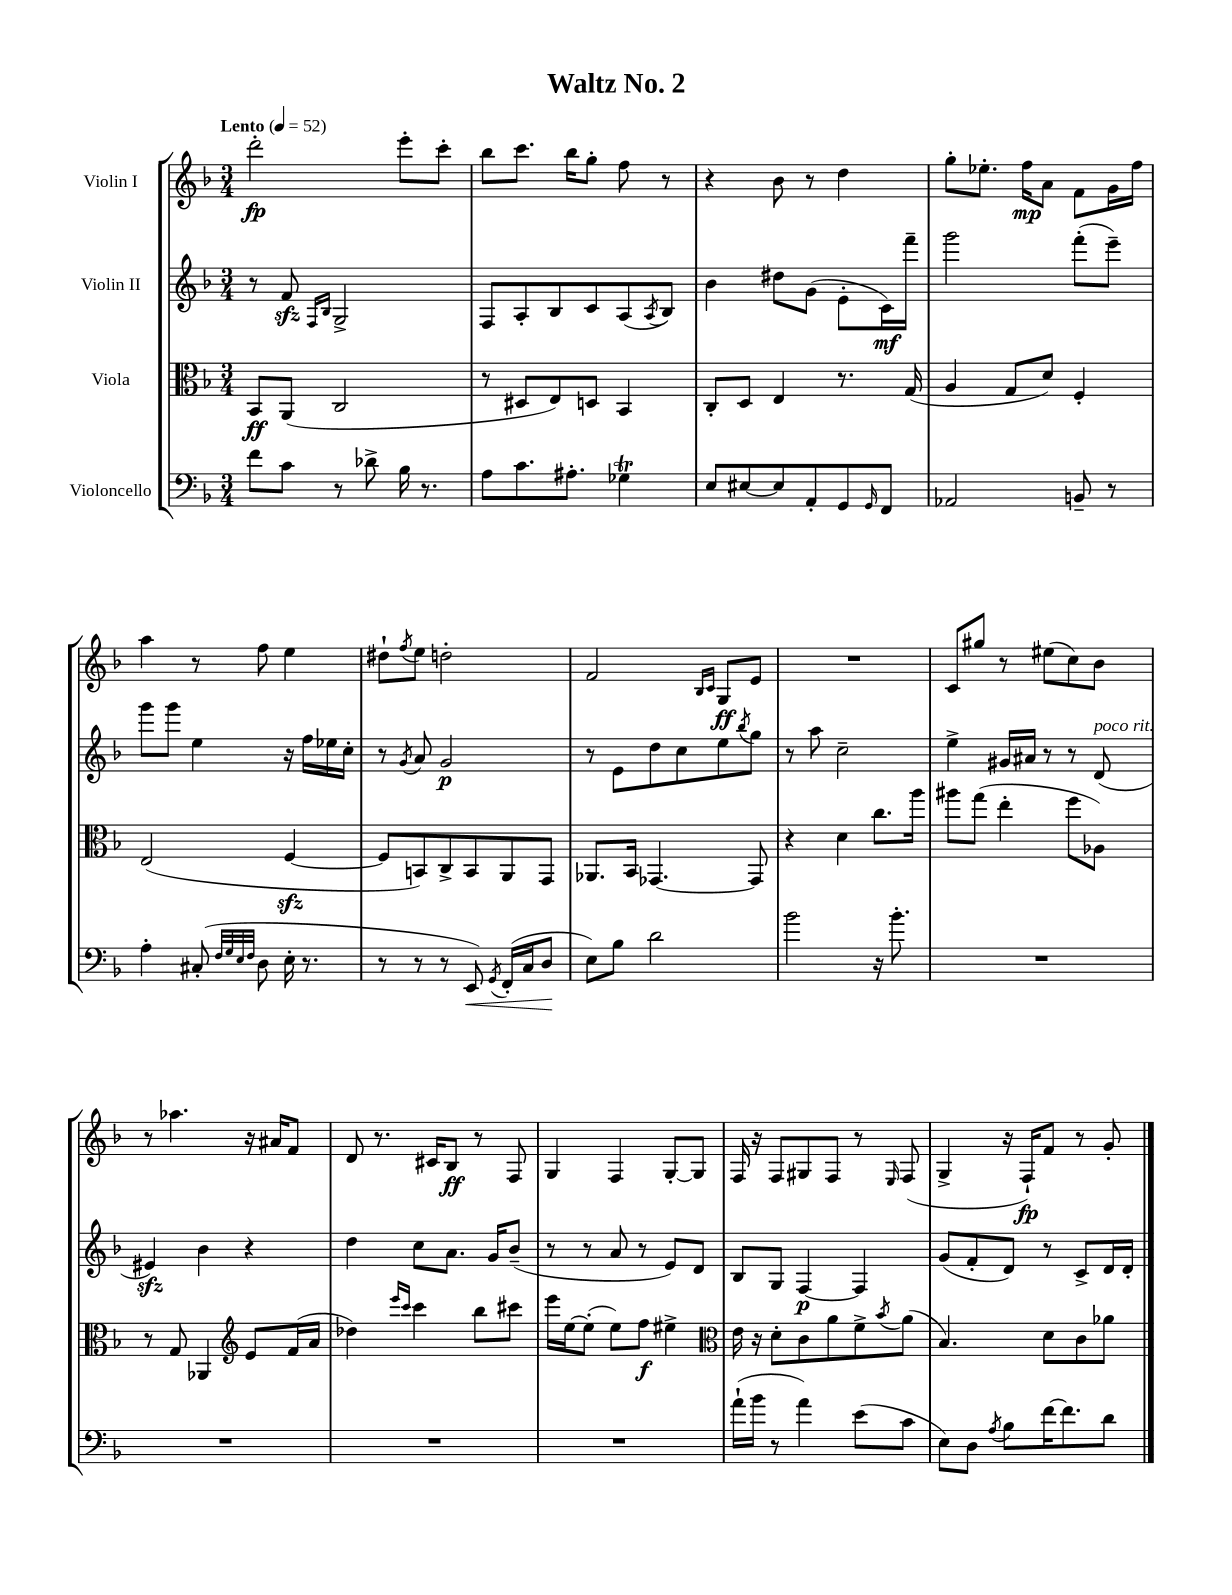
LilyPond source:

\header { title = "Waltz No. 2" }
<<
\new StaffGroup <<
\new Staff = "s0" \with { instrumentName = "Violin I" } {
    \clef treble \key f \major \numericTimeSignature \time 3/4 \tempo "Lento" 4 = 52
    d'''2-.\fp e'''8-. c'''8-. |
    bes''8 c'''8. bes''16 g''8-. f''8 r8 |
    r4 bes'8 r8 d''4 |
    g''8-. ees''8.-. f''16\mp a'8 f'8 g'16 f''16 |
    a''4 r8 f''8 e''4 |
    dis''8-! \acciaccatura { f''8 } e''8 d''2-. |
    f'2 \grace { bes16 c'16 } g8\ff e'8 |
    R2. |
    c'8 gis''8 r8 eis''8( c''8) bes'8 |
    r8 aes''4. r16 ais'16 f'8 |
    d'8 r8. cis'16 bes8\ff r8 f8 |
    g4 f4 g8~-. g8 |
    f16 r16 f8 gis8 f8 r8 \grace { e16 } f8( |
    g4-> r16 f16-!\fp) f'8 r8 g'8-. \bar "|." |
}
\new Staff = "s1" \with { instrumentName = "Violin II" } {
    \clef treble \key f \major \numericTimeSignature \time 3/4
    r8 f'8\sfz \grace { f16 bes16 } g2-> |
    f8 a8-. bes8 c'8 a8( \acciaccatura { a8 } bes8) |
    bes'4 dis''8 g'8( e'8-. c'16\mf) f'''16-- |
    g'''2 f'''8-.( e'''8--) |
    g'''8 g'''8 e''4 r16 f''16 ees''16 c''16-. |
    r8 \acciaccatura { g'8 } a'8 g'2\p |
    r8 e'8 d''8 c''8 e''8 \acciaccatura { bes''8 } g''8 |
    r8 a''8 c''2-- |
    e''4-> gis'16 ais'16 r8 r8 d'8^\markup { \italic "poco rit." }( |
    eis'4\sfz) bes'4 r4 |
    d''4 c''8 a'8. g'16 bes'8--( |
    r8 r8 a'8 r8 e'8) d'8 |
    bes8 g8 f4~\p f4 |
    g'8( f'8-. d'8) r8 c'8-> d'16 d'16-. \bar "|." |
}
\new Staff = "s2" \with { instrumentName = "Viola" } {
    \clef alto \key f \major \numericTimeSignature \time 3/4
    bes,8\ff a,8( c2 |
    r8 dis8 e8) d8 bes,4 |
    c8-. d8 e4 r8. g16( |
    a4 g8 d'8) f4-. |
    e2( f4~\sfz |
    f8 b,8) c8-> b,8 a,8 g,8 |
    aes,8. bes,16 ges,4.~ ges,8 |
    r4 d'4 c''8. a''16 |
    ais''8 g''8( e''4-. f''8 aes8) |
    r8 g8 aes,4 \clef treble e'8 f'16( a'16 |
    des''4) \grace { e'''16 c'''16 } c'''4 bes''8 cis'''8 |
    e'''16 e''16~ e''8-.( e''8) f''8\f eis''4-> |
    \clef alto e'16 r16 d'8-. c'8 a'8 f'8-> \acciaccatura { bes'8 } a'8( |
    bes4.) d'8 c'8 aes'8 \bar "|." |
}
\new Staff = "s3" \with { instrumentName = "Violoncello" } {
    \clef bass \key f \major \numericTimeSignature \time 3/4
    f'8 c'8 r8 des'8-> bes16 r8. |
    a8 c'8. ais8.-. ges4\trill |
    e8 eis8~ eis8 a,8-. g,8 \grace { g,16 } f,8 |
    aes,2 b,8-- r8 |
    a4-. cis8-.( \grace { f32 g32 e32 f32 } d8 e16-. r8. |
    r8 r8 r8 e,8\<) \acciaccatura { g,8 } f,16-.( c16 d8\! |
    e8) bes8 d'2 |
    bes'2 r16 bes'8.-. |
    R2. |
    R2. |
    R2. |
    R2. |
    a'16-!( bes'16 r8 a'4) e'8( c'8 |
    e8) d8 \acciaccatura { a8 } bes8 f'16~ f'8. d'8 \bar "|." |
}
>>
>>
\layout { \context { \Score \remove "Bar_number_engraver" } }
